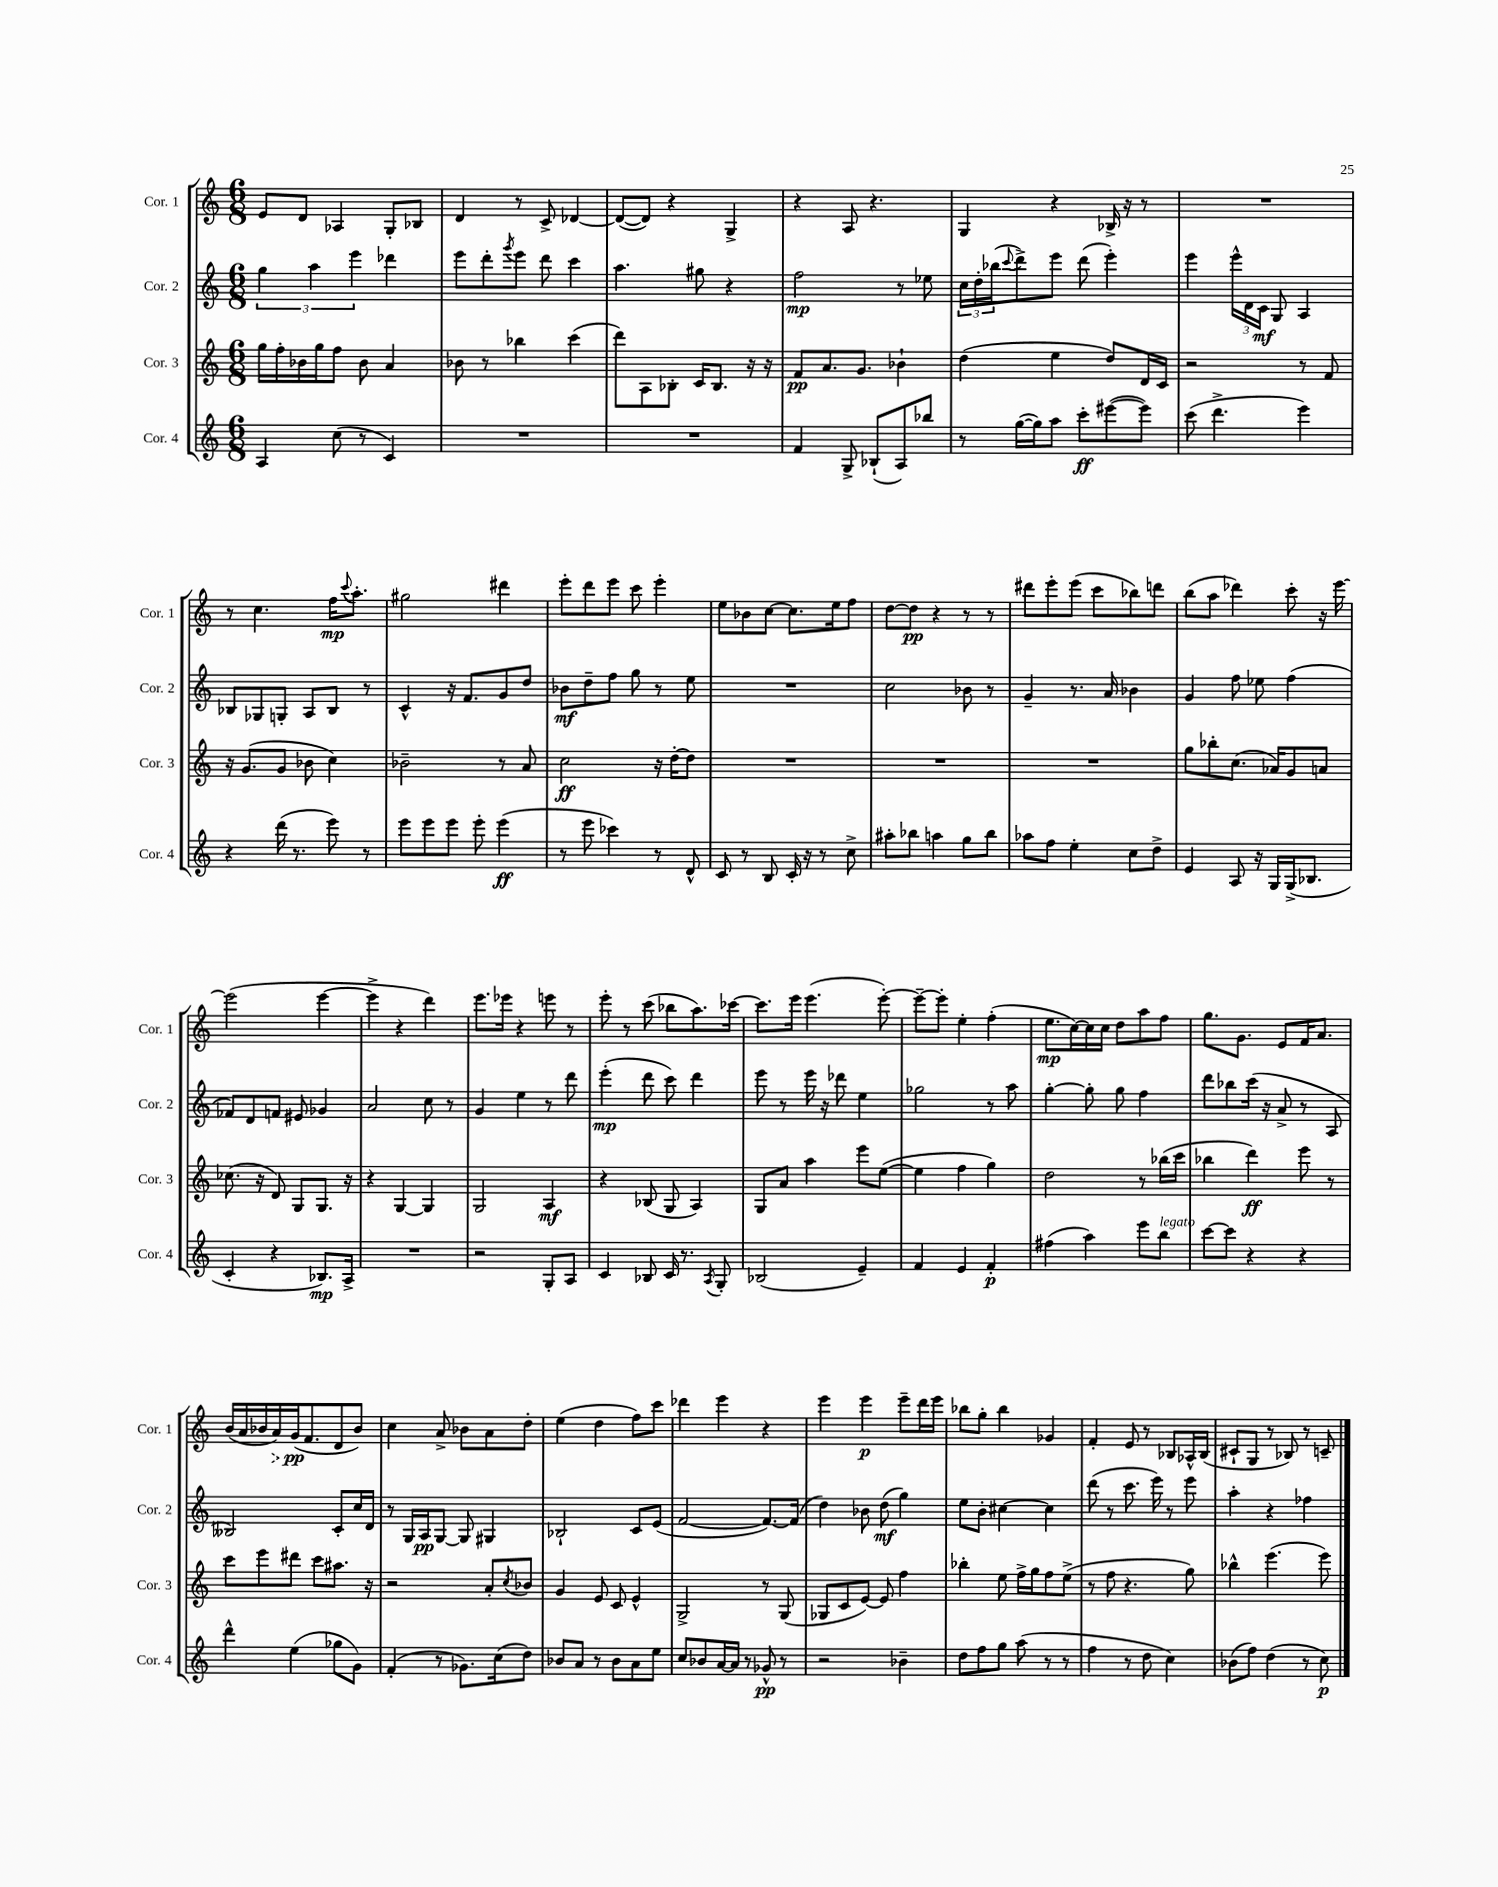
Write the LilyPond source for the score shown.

<<
\new StaffGroup <<
\new Staff = "s0" \with { instrumentName = "Cor. 1" shortInstrumentName = "Cor. 1" } {
    \clef treble \key c \major \numericTimeSignature \time 6/8
    e'8 d'8 aes4 g8-. bes8 |
    d'4 r8 c'8-> des'4~ |
    des'8~( des'8) r4 g4-> |
    r4 a8 r4. |
    g4 r4 bes16-> r16 r8 |
    R2. |
    r8 c''4. f''16\mp \appoggiatura { c'''8 } a''8.-. |
    gis''2 dis'''4 |
    e'''8-. d'''8 e'''8 c'''8 e'''4-. |
    e''8 bes'8 c''8~ c''8. e''16 f''8 |
    d''8~ d''8\pp r4 r8 r8 |
    dis'''8 e'''8-. e'''8( c'''8 bes''8) d'''8 |
    b''8( a''8 des'''4) c'''8-. r16 e'''16~ |
    e'''2( e'''4~ |
    e'''4-> r4 d'''4) |
    e'''8. ees'''16 r4 e'''8 r8 |
    e'''8-. r8 c'''8( bes''8 a''8.) ces'''16~ |
    ces'''8. e'''16 e'''4.( e'''8~-.) |
    e'''8~-- e'''8-. e''4-. f''4-.( |
    e''8.\mp c''16~) c''16 c''16 d''8 a''8 f''8 |
    g''8. g'8. e'8 f'16 a'8. |
    b'16( a'16 bes'16 \once \override Hairpin.style = #'dashed-line a'16\>) g'16\pp\!( f'8. d'8 bes'8) |
    c''4 a'8-> bes'8 a'8 d''8-. |
    e''4( d''4 f''8) c'''8 |
    des'''4 e'''4 r4 |
    e'''4 e'''4\p e'''8-- d'''16 e'''16 |
    bes''8 g''8-. bes''4 ges'4 |
    f'4-. e'8 r8 bes8 aes16-^ bes16( |
    cis'8-! g8 r8 bes8) r8 c'8-- \bar "|." |
}
\new Staff = "s1" \with { instrumentName = "Cor. 2" shortInstrumentName = "Cor. 2" } {
    \clef treble \key c \major \numericTimeSignature \time 6/8
    \tuplet 3/2 { g''4 a''4 e'''4 } des'''4 |
    e'''8 d'''8-. \acciaccatura { g'''8 } e'''8 d'''8 c'''4 |
    a''4. gis''8 r4 |
    f''2\mp r8 ees''8 |
    \tuplet 3/2 { c''16 d''16-. bes''16( } \appoggiatura { c'''8 } d'''8->) e'''8 d'''8( e'''4-.) |
    e'''4 \tuplet 3/2 { e'''16-^ d'16 c'16\mf } g8 a4 |
    bes8 ges8 g8-. a8 bes8 r8 |
    c'4-^ r16 f'8. g'8 d''8 |
    bes'8\mf d''8-- f''8 g''8 r8 e''8 |
    R2. |
    c''2 bes'8 r8 |
    g'4-- r8. a'16 bes'4 |
    g'4 f''8 ees''8 f''4( |
    fes'8) d'8 f'8 eis'8 ges'4 |
    a'2 c''8 r8 |
    g'4 e''4 r8 d'''8 |
    e'''4-.\mp( d'''8 c'''8) d'''4 |
    e'''8 r8 e'''16 r16 des'''8 e''4 |
    ges''2 r8 a''8 |
    g''4~-. g''8-. g''8 f''4 |
    d'''8 bes''8 c'''16( r16 a'8-> r8 a8 |
    beses2) c'8-. c''16 d'16 |
    r8 g16 a16\pp g8~ g8 gis4 |
    bes2-! c'8 e'8( |
    f'2~ f'8.~) f'16( |
    d''4) bes'8 d''8\mf( g''4) |
    e''8 b'8-. cis''4~ cis''4 |
    d'''8( r8 c'''8. e'''16) r8 e'''8 |
    a''4-. r4 fes''4 \bar "|." |
}
\new Staff = "s2" \with { instrumentName = "Cor. 3" shortInstrumentName = "Cor. 3" } {
    \clef treble \key c \major \numericTimeSignature \time 6/8
    g''16 f''16-. bes'16 g''16 f''8 bes'8 a'4 |
    bes'8 r8 bes''4 c'''4( |
    d'''8) a8 bes8-. c'16 bes8. r16 r16 |
    f'8\pp a'8. g'8. bes'4-! |
    d''4( e''4 d''8) d'16 c'16 |
    r2 r8 f'8 |
    r16 g'8.( g'8 bes'8 c''4) |
    bes'2-- r8 a'8 |
    c''2\ff r16 d''16~-. d''8 |
    R2. |
    R2. |
    R2. |
    g''8 bes''8-. c''8.( aes'16) g'8 a'8 |
    ces''8.( r16 d'8) g8 g8. r16 |
    r4 g4~ g4 |
    g2 a4\mf |
    r4 bes8( g8 a4) |
    g8 a'8 a''4 e'''8 e''8~( |
    e''4 f''4 g''4) |
    d''2 r8 bes''16( c'''16 |
    bes''4 d'''4\ff) e'''8 r8 |
    c'''8 e'''8 dis'''8 c'''8 ais''8. r16 |
    r2 a'8-. \acciaccatura { c''8 } bes'8 |
    g'4 e'8 c'8 e'4-^ |
    g2-> r8 g8( |
    ges8 c'8 e'8~) e'8 f''4 |
    bes''4-. e''8 f''16-> g''16 f''8 e''8->( |
    r8 f''8 r4. g''8) |
    bes''4-^ e'''4.( e'''8) \bar "|." |
}
\new Staff = "s3" \with { instrumentName = "Cor. 4" shortInstrumentName = "Cor. 4" } {
    \clef treble \key c \major \numericTimeSignature \time 6/8
    a4 c''8( r8 c'4) |
    R2. |
    R2. |
    f'4 g8-> bes8-!( a8) bes''8 |
    r8 g''16~( g''16) a''8 c'''8-.\ff eis'''8~( eis'''8) |
    c'''8( d'''4.-> e'''4) |
    r4 d'''16( r8. e'''8) r8 |
    e'''8 e'''8 e'''8 e'''8-. e'''4\ff( |
    r8 e'''8 ces'''4) r8 d'8-^ |
    c'8 r8 b8 c'16-. r16 r8 c''8-> |
    ais''8-. bes''8 a''4 g''8 bes''8 |
    aes''8 f''8 e''4-. c''8 d''8-> |
    e'4 a8 r16 g16 g16->( bes8. |
    c'4-. r4 bes8.\mp) a16-> |
    R2. |
    r2 g8-. a8 |
    c'4 bes8 c'16 r8. \acciaccatura { a8 } g8-. |
    bes2( e'4--) |
    f'4 e'4 f'4-.\p |
    fis''4( a''4) e'''8 b''8^\markup { \italic "legato" } |
    c'''8~ c'''8 r4 r4 |
    d'''4-^ e''4( ges''8 g'8) |
    f'4-.( r8 ges'8.) c''16( d''8) |
    bes'8 a'8 r8 bes'8 a'8 e''8 |
    c''8 bes'8 a'16~ a'16 r8 ges'8-^\pp r8 |
    r2 bes'4-- |
    d''8 f''8 g''8 a''8( r8 r8 |
    f''4 r8 d''8 c''4) |
    bes'8( f''8) d''4( r8 c''8\p) \bar "|." |
}
>>
>>
\layout { \context { \Score \remove "Bar_number_engraver" } }
